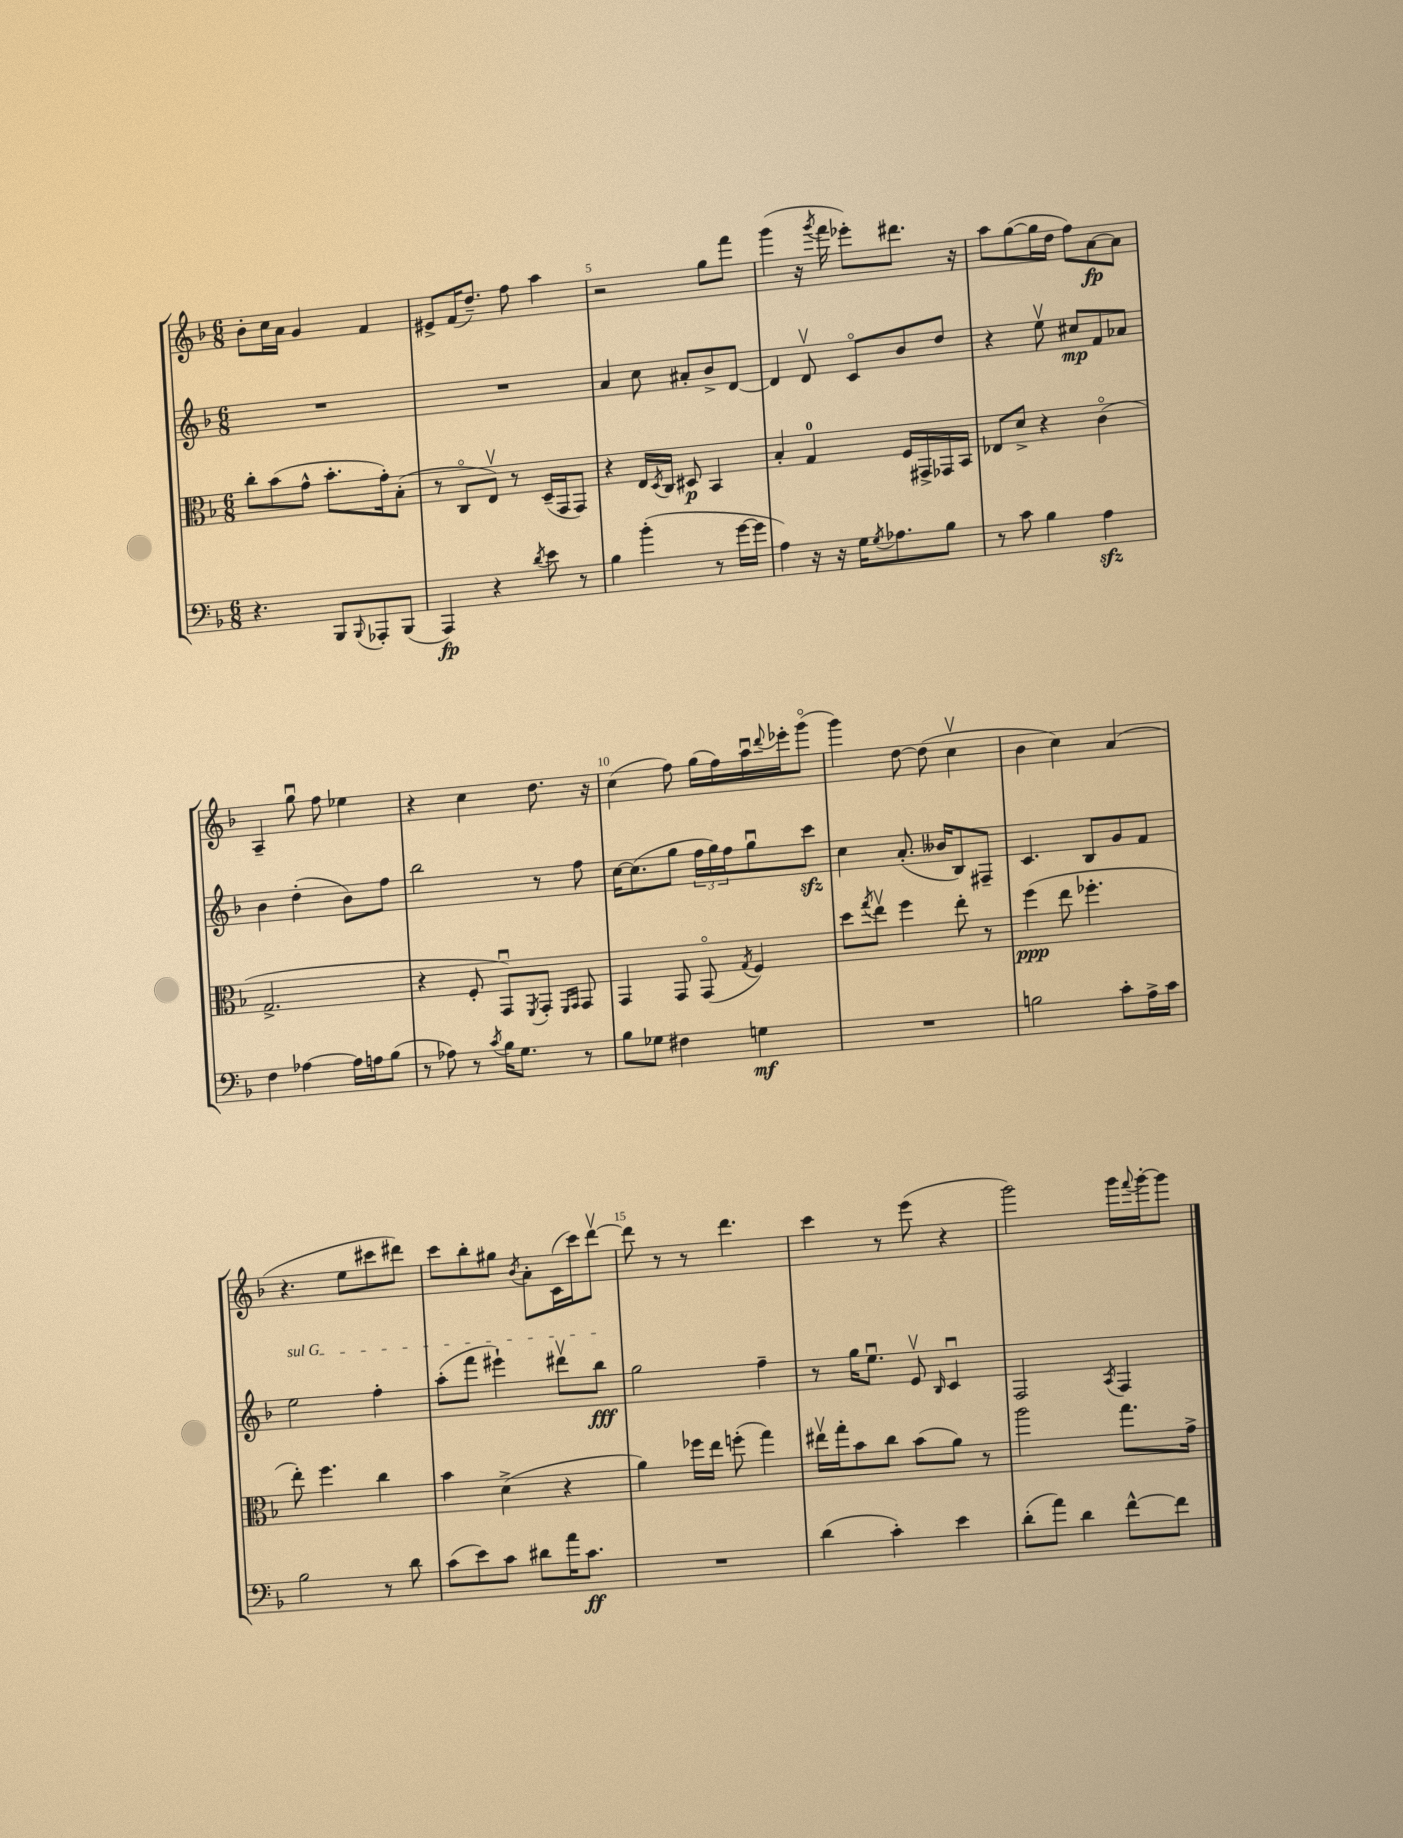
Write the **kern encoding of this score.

**kern	**kern	**kern	**kern
*staff4	*staff3	*staff2	*staff1
*clefF4	*clefC3	*clefG2	*clefG2
*k[b-]	*k[b-]	*k[b-]	*k[b-]
*M6/8	*M6/8	*M6/8	*M6/8
4.r	8cc'	2.r	8b-'
.	(8b-	.	16cc
.	.	.	16a
.	8g^^	.	4g
8BBB-	8.b-'	.	.
8qqBBB-	.	.	.
8AAA-'	.	.	4f
.	16g')	.	.
(8BBB-	(8B-'	.	.
=	=	=	=
4AAA)	8r	2.r	8e#^
.	8Co	.	(16f
.	.	.	8.dd~)
4r	8Ev)	.	.
.	8r	.	8ff
8qd	.	.	.
8e	(16D~	.	4aa
.	16GG	.	.
8r	8GG)	.	.
=	=	=	=
4B-	4r	4a	2r
(4b-'	16E	8cc	.
.	8qD	.	.
.	16C	.	.
.	8D#	8a#'	.
8r	4BB-	8b-^	8gg
[16g	.	[8d	8fff
16g]	.	.	.
=	=	=	=
4A)	4B-'	4d]	(4ggg
16r	4G	8dv	16r
.	.	.	8qggg
16r	.	.	16fff
16G	.	8co	8eee-')
8qG	.	.	.
8.A-	.	.	.
.	16F	8b-	8.ddd#
.	16GG#^	.	.
8B-	16GG-	8dd	.
.	16BB-	.	16r
=	=	=	=
8r	8E-	4r	8aa
8c	8d^	.	([8gg
4B-	4r	8eev	16gg]
.	.	.	16dd
.	.	8cc#	8ff)
4A	(4co	8f	[8a
.	.	8a-	8a]
=	=	=	=
4F	2.G^	4b-	4A~
[4A-	.	(4dd'	8ggu
.	.	.	8ff
16A-]	.	8b-)	4ee-
16A	.	.	.
(8B-	.	8ff	.
=	=	=	=
8r	4r	2bb-	4r
8A-)	.	.	.
8r	8F'	.	4cc
8qc	.	.	.
16B-	8GGu)	.	.
8.G	.	.	.
.	8qFF	.	.
.	8GG'	8r	8.dd
.	16qqFF	.	.
.	16qqGG	.	.
8r	8GG	8ff	.
.	.	.	16r
=	=	=	=
8B-	4GG	[16cc	(4cc
.	.	(8.cc]	.
8G-	.	.	.
4F#	8GG	8gg	8ff)
.	(8GGo	24ff	(16gg
.	.	24gg)	.
.	.	.	16ff)
.	.	24ff	.
.	8qG	.	.
4G	4F)	8ggu	16aau
.	.	.	8qqddd
.	.	.	16eee-'
.	.	8ccc	(8gggo
=	=	=	=
2.r	8dd	4cc	4ggg)
.	8qgg	.	.
.	8eev	.	.
.	4ff	(8.a'	[8dd
.	.	.	(8dd]
.	.	16b--	.
.	8ee'	8B-)	4ccv
.	8r	8F#~	.
=	=	=	=
2B	(4ff	4.c	4b-
.	8ee	.	4cc)
.	4.ff-'	8B-	.
8c'	.	8g	(4a
16A^	.	8f	.
16c	.	.	.
=	=	=	=
2B-	8ee')	2ee	4.r
.	4.ff	.	.
.	.	.	8ee
8r	4cc	4ff'	8ccc#
8d	.	.	8ddd#)
=	=	=	=
(8c	4b-	(8aa'	8ccc
8e)	.	8fff	8bb-'
8c	(4d^	4eee#`)	8gg#
.	.	.	8qb-
8d#	.	.	8a'
16a	4r	8ddd#v	(16c
8.c	.	.	16ccc)
.	.	8bb-	[8dddv
=	=	=	=
2.r	4a)	2gg	8ddd]
.	.	.	8r
.	16ff-	.	8r
.	16ee	.	.
.	(8ff'	.	4.ddd
.	4gg)	4ff~	.
=	=	=	=
(4d	16ee#v	8r	4ccc
.	16gg'	.	.
.	8b-	16gg	.
.	.	8.eeu	.
4c')	8cc	.	8r
.	(8b-	8ev	(8eee
.	.	16qqB-	.
4e	8a)	4cu	4r
.	8r	.	.
=	=	=	=
(8d'	2aa	2F	2ggg)
8a)	.	.	.
4d	.	.	.
.	.	8qA	.
[8f^^	8.gg	4F	16ggg
.	.	.	8qqfff
.	.	.	[16ggg'
8f]	.	.	8ggg]
.	16g^	.	.
==	==	==	==
*-	*-	*-	*-
